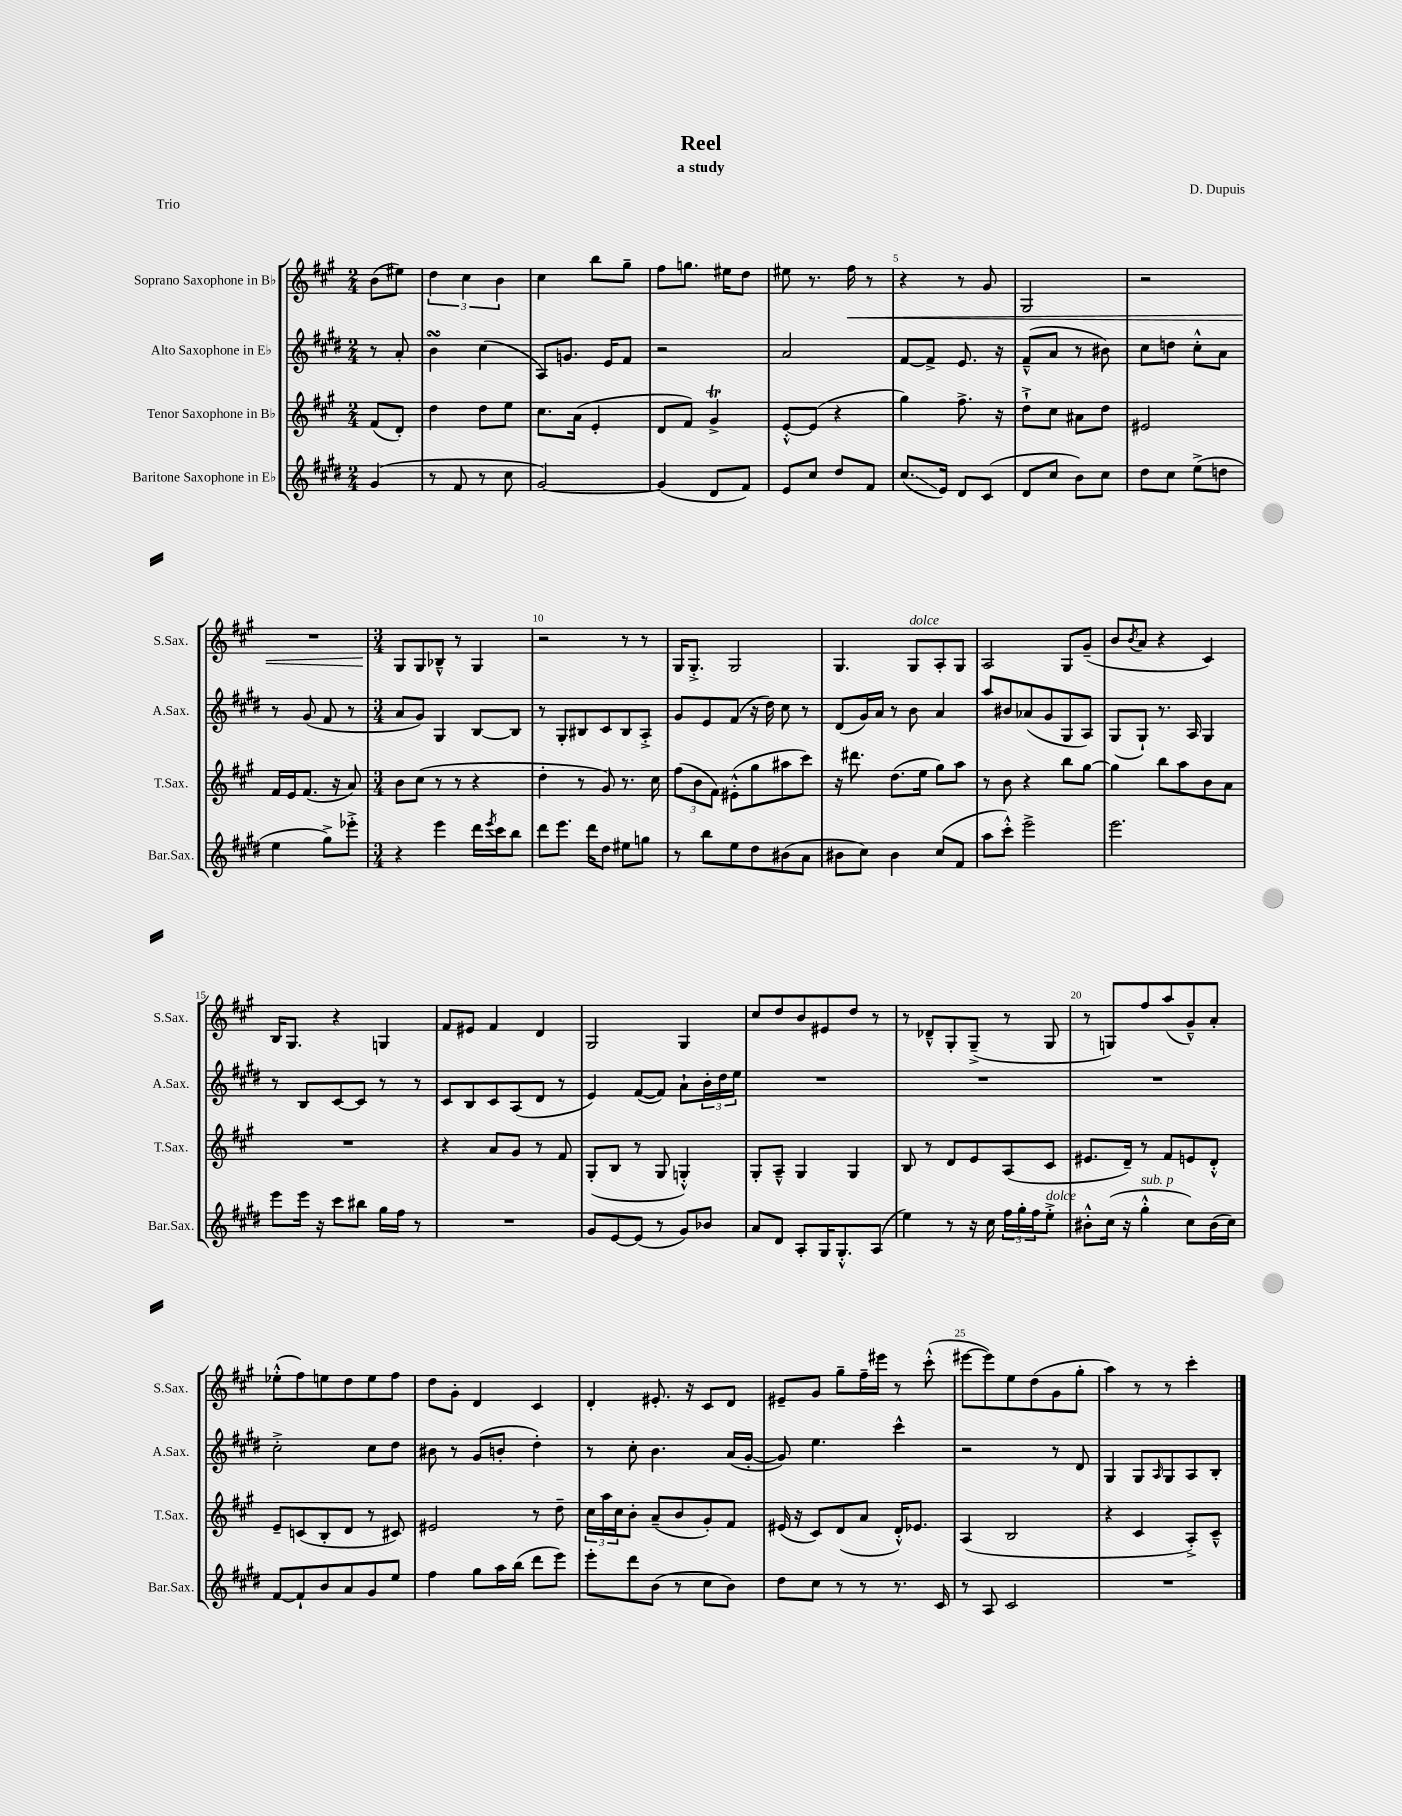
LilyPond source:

\header { title = "Reel" composer = "D. Dupuis" subtitle = "a study" piece = "Trio" }
<<
\new StaffGroup <<
\new Staff = "s0" \with { instrumentName = "Soprano Saxophone in Bb" shortInstrumentName = "S.Sax." } {
    \clef treble \key a \major \numericTimeSignature \time 2/4 \partial 4
    b'8( eis''8) |
    \tuplet 3/2 { d''4 cis''4 b'4 } |
    cis''4 b''8 gis''8-- |
    fis''8 g''8. eis''16 d''8 |
    eis''8 r8. fis''16\< r8 |
    r4 r8 gis'8 |
    gis2 |
    r2 |
    R2 |
    \numericTimeSignature \time 3/4 gis8\! gis8 bes8---^ r8 gis4 |
    r2 r8 r8 |
    gis16 gis8.-.-> gis2 |
    gis4. gis8^\markup { \italic "dolce" } a8-. gis8 |
    a2 gis8 gis'8--( |
    b'8 \acciaccatura { b'8 } a'8 r4 cis'4) |
    b16 gis8. r4 g4 |
    fis'8 eis'8 fis'4 d'4 |
    gis2 gis4 |
    cis''8 d''8 b'8 eis'8 d''8 r8 |
    r8 des'8---^ gis8-. gis8--->( r8 gis8 |
    r8 g8) fis''8 a''8( gis'8---^) a'8-. |
    ees''8-.-^( fis''8) e''8 d''8 e''8 fis''8 |
    d''8 gis'8-. d'4 cis'4 |
    d'4-. eis'8.-. r16 cis'8 d'8 |
    eis'8-- gis'8 gis''8-- fis''16-- eis'''16 r8 cis'''8-.-^( |
    eis'''8~ eis'''8) e''8 d''8( gis'8 gis''8-. |
    a''4) r8 r8 cis'''4-. \bar "|." |
}
\new Staff = "s1" \with { instrumentName = "Alto Saxophone in Eb" shortInstrumentName = "A.Sax." } {
    \clef treble \key e \major \numericTimeSignature \time 2/4 \partial 4
    r8 a'8-. |
    b'4\turn cis''4( |
    a8) g'8. e'16 fis'8 |
    r2 |
    a'2 |
    fis'8~ fis'8-> e'8. r16 |
    fis'8---^( a'8 r8 bis'8) |
    cis''8 d''8 cis''8-.-^ a'8 |
    r8 gis'8( fis'8 r8 |
    \numericTimeSignature \time 3/4 a'8 gis'8) gis4 b8~ b8 |
    r8 gis8-. bis8 cis'8 bis8 a8-.-> |
    gis'8 e'8 fis'8( r16 dis''16) cis''8 r8 |
    dis'8( gis'16) a'16 r8 b'8 a'4 |
    a''8 bis'8 aes'8( gis'8 gis8 a8) |
    gis8( gis8-!) r8. a16 gis4 |
    r8 b8 cis'8~ cis'8 r8 r8 |
    cis'8 b8 cis'8 a8( dis'8 r8 |
    e'4) fis'8~( fis'8) a'8-! \tuplet 3/2 { b'16-. dis''16 e''16 } |
    R2. |
    R2. |
    R2. |
    cis''2-.-> cis''8 dis''8 |
    bis'8 r8 gis'8( b'8-. dis''4-.) |
    r8 cis''8-. b'4. a'16( gis'16~-. |
    gis'8) e''4. cis'''4-^ |
    r2 r8 dis'8 |
    gis4 gis8 \grace { a16 } gis8 a8 b8-. \bar "|." |
}
\new Staff = "s2" \with { instrumentName = "Tenor Saxophone in Bb" shortInstrumentName = "T.Sax." } {
    \clef treble \key a \major \numericTimeSignature \time 2/4 \partial 4
    fis'8( d'8-.) |
    d''4 d''8 e''8 |
    cis''8. a'16( e'4-. |
    d'8 fis'8) gis'4->\trill |
    e'8~-.-^ e'8( r4 |
    gis''4) fis''8.-> r16 |
    d''8-!-> cis''8 ais'8 d''8 |
    eis'2 |
    fis'16 e'16 fis'8.( r16 a'8) |
    \numericTimeSignature \time 3/4 b'8 cis''8( r8 r8 r4 |
    d''4-. r8 gis'8) r8. cis''16 |
    \tuplet 3/2 { fis''8( b'8 fis'8) } eis'8-.-^( gis''8 ais''8 cis'''8) |
    r16 dis'''8. d''8.( e''16 gis''8) a''8 |
    r8 b'8 r4 b''8 gis''8~ |
    gis''4 b''8 a''8 b'8 a'8 |
    R2. |
    r4 a'8 gis'8 r8 fis'8 |
    gis8-.( b8 r8 gis8 g4-.-^) |
    gis8-. a8---^ gis4 gis4 |
    b8 r8 d'8 e'8 a8( cis'8 |
    eis'8. d'16--) r8 fis'8 e'8 d'8-.-^ |
    e'8-- c'8( b8-. d'8 r8 cis'8) |
    eis'2 r8 d''8-- |
    \tuplet 3/2 { cis''16 a''16 cis''16 } b'8-. a'8--( b'8 gis'8-.) fis'8 |
    eis'16( r16 cis'8) d'8( a'8 d'16-.-^) ees'8. |
    a4( b2 |
    r4 cis'4 a8-.->) cis'8---^ \bar "|." |
}
\new Staff = "s3" \with { instrumentName = "Baritone Saxophone in Eb" shortInstrumentName = "Bar.Sax." } {
    \clef treble \key e \major \numericTimeSignature \time 2/4 \partial 4
    gis'4( |
    r8 fis'8 r8 cis''8 |
    gis'2~) |
    gis'4( dis'8 fis'8) |
    e'8 cis''8 dis''8 fis'8 |
    cis''8.\glissando( e'16) dis'8 cis'8( |
    dis'8 cis''8 b'8) cis''8 |
    dis''8 cis''8 e''8->( d''8 |
    e''4 gis''8->) ees'''8-.-> |
    \numericTimeSignature \time 3/4 r4 e'''4 dis'''16 \acciaccatura { e'''8 } cis'''16 b''8 |
    dis'''8 e'''8. dis'''16 dis''8 eis''8 g''8 |
    r8 b''8 e''8 dis''8 bis'8( a'8 |
    bis'8 cis''8) bis'4 cis''8( fis'8 |
    a''8 cis'''8-.-^) e'''2-> |
    e'''2. |
    e'''8 e'''16 r16 cis'''8 bis''8 gis''16 fis''16 r8 |
    R2. |
    gis'8 e'8~ e'8( r8 gis'8) bes'8 |
    a'8 dis'8 a8-. gis16 gis8.-.-^ a8( |
    e''4) r8 r16 cis''16 \tuplet 3/2 { fis''16 gis''16-. fis''16 } e''8-.->^\markup { \italic "dolce" } |
    bis'8-.-^ cis''16( r16 gis''4-.-^^\markup { \italic "sub. p" } cis''8) bis'16( cis''16) |
    fis'8~ fis'8-! b'8 a'8 gis'8 e''8 |
    fis''4 gis''8 a''16 b''16( dis'''8 e'''8) |
    e'''8-. dis'''8 b'8( r8 cis''8 b'8) |
    dis''8 cis''8 r8 r8 r8. cis'16 |
    r8 a8 cis'2 |
    R2. \bar "|." |
}
>>
>>
\layout { \context { \Score \override BarNumber.break-visibility = ##(#f #t #t) barNumberVisibility = #(every-nth-bar-number-visible 5) } }
